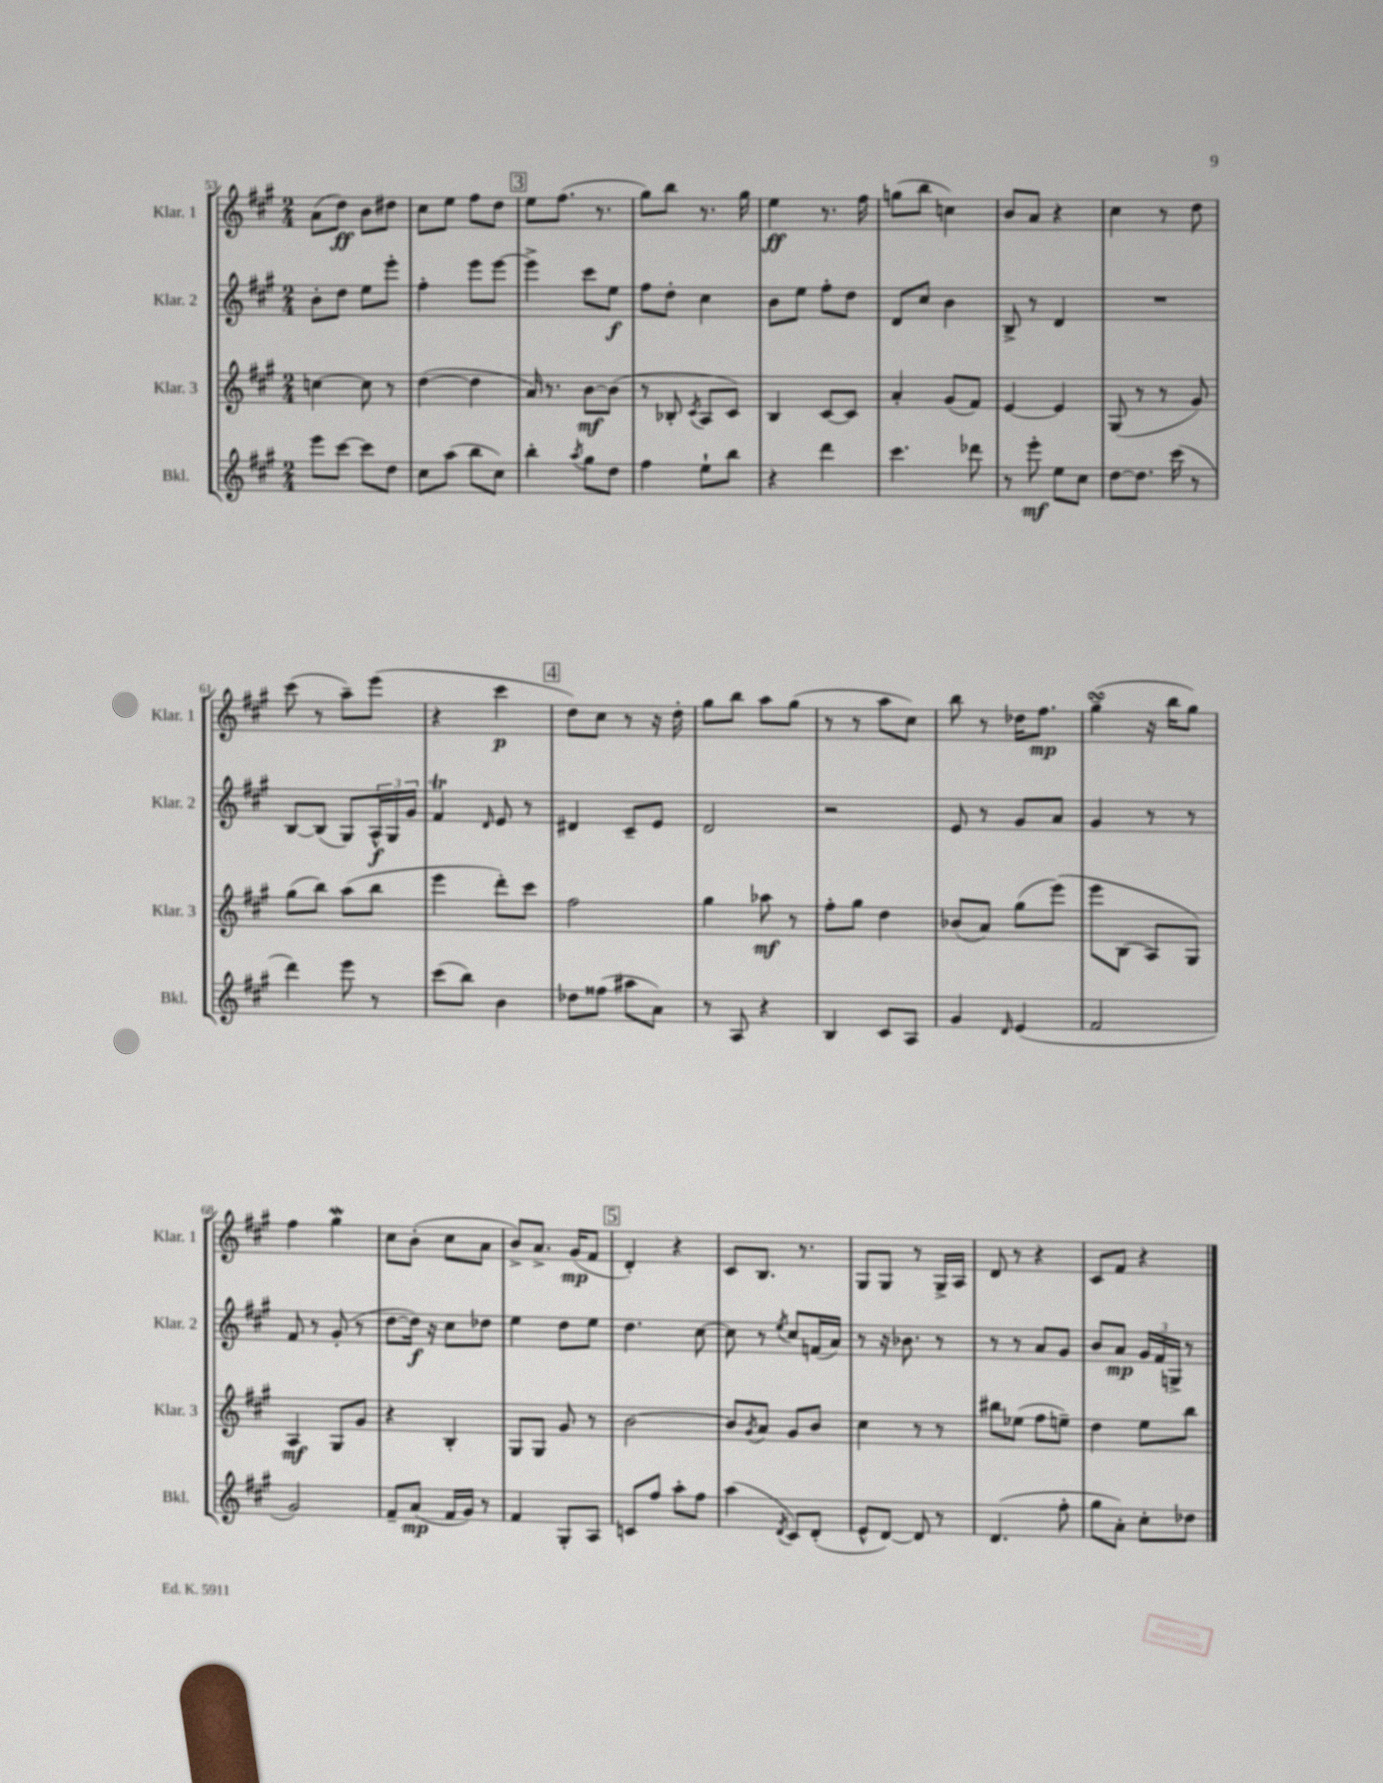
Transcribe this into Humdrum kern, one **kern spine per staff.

**kern	**dynam	**kern	**dynam	**kern	**dynam	**kern	**dynam
*part4	*part4	*part3	*part3	*part2	*part2	*part1	*part1
*staff4	*staff4	*staff3	*staff3	*staff2	*staff2	*staff1	*staff1
*I"Bkl.	*	*I"Klar. 3	*	*I"Klar. 2	*	*I"Klar. 1	*
*I'Bkl.	*	*I'Klar. 3	*	*I'Klar. 2	*	*I'Klar. 1	*
*clefG2	*	*clefG2	*	*clefG2	*	*clefG2	*
*k[f#c#g#]	*	*k[f#c#g#]	*	*k[f#c#g#]	*	*k[f#c#g#]	*
*M2/4	*	*M2/4	*	*M2/4	*	*M2/4	*
=53	=53	=53	=53	=53	=53	=53	=53
8eee\L	.	[4ccn\	.	8b'\L	.	(8a\L	.
[8ccc#\J	.	.	.	8dd\J	.	8dd\J)	ff
8ccc#\L]	.	8cc\]	.	8ee\L	.	8b\L	.
8dd\J	.	8r	.	8eee'\J	.	8dd#X\J	.
=54	=54	=54	=54	=54	=54	=54	=54
8cc#\L	.	([4dd\	.	4ff#'\	.	8cc#\L	.
(8aa\J	.	.	.	.	.	8ee\J	.
8bb\L	.	4dd\]	.	8eee\L	.	8ff#\L	.
8cc#\J)	.	.	.	[8eee\J	.	8dd\J	.
!!LO:REH:place=s1:t=3
=55	=55	=55	=55	=55	=55	=55	=55
4bb'\	.	16a/)	.	4eee^\]	.	8ee\L	.
.	.	8.r	.	.	.	.	.
.	.	.	.	.	.	(8.ff#\J	.
8qaa/	.	.	.	.	.	.	.
8gg#\L	.	[8b\L	mf	8ccc#\L	.	.	.
.	.	.	.	.	.	8.r	.
8dd\J	.	(8b\J]	.	8ee\J	f	.	.
=56	=56	=56	=56	=56	=56	=56	=56
4ff#\	.	8r	.	8ff#\L	.	8gg#\L)	.
.	.	8B-X'/	.	8dd'\J	.	8bb\J	.
.	.	8qc#/	.	.	.	.	.
8ee`\L	.	8A/L	.	4cc#\	.	8.r	.
8bb\J	.	8c#/J)	.	.	.	.	.
.	.	.	.	.	.	16gg#\	.
=57	=57	=57	=57	=57	=57	=57	=57
4r	.	4B/	.	8b\L	.	4ee\	ff
.	.	.	.	8ee\J	.	.	.
4ddd\	.	[8c#/L	.	8ff#'\L	.	8.r	.
.	.	8c#/J]	.	8dd\J	.	.	.
.	.	.	.	.	.	16ff#\	.
=58	=58	=58	=58	=58	=58	=58	=58
4.ccc#\	.	4a'/	.	8d/L	.	(8ggn\L	.
.	.	.	.	8cc#/J	.	8bb\J	.
.	.	(8g#/L	.	4b\	.	4ccn\)	.
8ddd-X\	.	8f#/J)	.	.	.	.	.
=59	=59	=59	=59	=59	=59	=59	=59
8r	.	[4e/	.	8B^/	.	8b/L	.
8eee'\	mf	.	.	8r	.	8a/J	.
8ee\L	.	4e/]	.	4d/	.	4r	.
8cc#\J	.	.	.	.	.	.	.
=60	=60	=60	=60	=60	=60	=60	=60
[8dd\L	.	(8G#/	.	2r	.	4cc#\	.
8.dd\J]	.	8r	.	.	.	.	.
.	.	8r	.	.	.	8r	.
(16ccc#\	.	.	.	.	.	.	.
8r	.	8g#/)	.	.	.	8dd\	.
!!LO:LB:g=z
=61	=61	=61	=61	=61	=61	=61	=61
4ddd\)	.	(8gg#\L	.	[8B/L	.	(8ccc#\	.
.	.	8bb\J)	.	(8B/J]	.	8r	.
8eee\	.	(8aa\L	.	8G#/L)	.	8aa~\L)	.
8r	.	8bb\J	.	24A^^/L	f	(8eee\J	.
.	.	.	.	24G#/	.	.	.
.	.	.	.	24g#/JJ	.	.	.
=62	=62	=62	=62	=62	=62	=62	=62
(8ccc#\L	.	4eee\	.	4f#T/	.	4r	.
8bb\J)	.	.	.	.	.	.	.
.	.	.	.	16qqd/	.	.	.
4b\	.	8ddd'\L)	.	8e/	.	4ccc#\	p
.	.	8ccc#\J	.	8r	.	.	.
!!LO:REH:place=s1:t=4
=63	=63	=63	=63	=63	=63	=63	=63
8dd-X\L	.	2ff#\	.	4d#X/	.	8dd\L)	.
(8ff##X\J	.	.	.	.	.	8cc#\J	.
8aa#X\L	.	.	.	8c#~/L	.	8r	.
8a\J)	.	.	.	8e/J	.	16r	.
.	.	.	.	.	.	16dd'\	.
=64	=64	=64	=64	=64	=64	=64	=64
8r	.	4gg#\	.	2d/	.	8gg#\L	.
8A/	.	.	.	.	.	8bb\J	.
4r	.	8aa-X\	mf	.	.	8aa\L	.
.	.	8r	.	.	.	(8gg#\J	.
=65	=65	=65	=65	=65	=65	=65	=65
4B/	.	8ff#'\L	.	2r	.	8r	.
.	.	8gg#\J	.	.	.	8r	.
8c#/L	.	4dd\	.	.	.	8aa\L	.
8A/J	.	.	.	.	.	8cc#\J)	.
=66	=66	=66	=66	=66	=66	=66	=66
4g#/	.	(8b-X/L	.	8e/	.	8bb\	.
.	.	8a/J)	.	8r	.	8r	.
16qqd/	.	.	.	.	.	.	.
(4e/	.	(8gg#\L	.	8g#/L	.	16dd-X\KL	.
.	.	.	.	.	.	8.ff#\J	mp
.	.	(8eee\J)	.	8a/J	.	.	.
=67	=67	=67	=67	=67	=67	=67	=67
2f#/	.	8eee\L	.	4g#/	.	(4gg#sSsS~\	.
.	.	(8B\J	.	.	.	.	.
.	.	8A/L)	.	8r	.	16r	.
.	.	.	.	.	.	16bb\KL	.
.	.	8G#/J)	.	8r	.	8gg#\J)	.
!!LO:LB:g=z
=68	=68	=68	=68	=68	=68	=68	=68
2g#/)	.	4A/	mf	8f#/	.	4ff#\	.
.	.	.	.	8r	.	.	.
.	.	8G#/L	.	(8g#'/	.	4gg#W\	.
.	.	8g#/J	.	8r	.	.	.
=69	=69	=69	=69	=69	=69	=69	=69
8f#~/L	.	4r	.	[8dd\L	.	8cc#\L	.
(8a/J	mp	.	.	16dd\Jk])	f	(8b'\J	.
.	.	.	.	16r	.	.	.
16f#/LL	.	4B'/	.	8cc#\L	.	8cc#\L	.
16g#/JJ)	.	.	.	.	.	.	.
8r	.	.	.	8dd-X\J	.	8a\J	.
=70	=70	=70	=70	=70	=70	=70	=70
4f#/	.	8G#/L	.	4ee\	.	8b^/L)	.
.	.	8G#/J	.	.	.	8.a^/J	.
8G#'/L	.	8g#/	.	8dd\L	.	.	.
.	.	.	.	.	.	(16g#/KL	mp
8A/J	.	8r	.	8ee\J	.	8f#/J	.
!!LO:REH:place=s1:t=5
=71	=71	=71	=71	=71	=71	=71	=71
8cn/L	.	[2b\	.	4.dd\	.	4d'/)	.
8ff#/J	.	.	.	.	.	.	.
8aa'\L	.	.	.	.	.	4r	.
8ff#\J	.	.	.	[8cc#\	.	.	.
=72	=72	=72	=72	=72	=72	=72	=72
(4aa\	.	8b/L]	.	8cc#\]	.	8c#/L	.
.	.	8qg#/	.	.	.	.	.
.	.	8a/J	.	8r	.	8.B/J	.
8qd/	.	.	.	8qee/	.	.	.
8c#/L)	.	8g#/L	.	8cc#/L	.	.	.
.	.	.	.	.	.	8.r	.
(8d'/J	.	8b/J	.	(16fn/L	.	.	.
.	.	.	.	16a/JJ)	.	.	.
=73	=73	=73	=73	=73	=73	=73	=73
8e^^/L	.	4cc#\	.	8r	.	8G#/L	.
[8d/J)	.	.	.	16r	.	8G#/J	.
.	.	.	.	8.b-X\	.	.	.
8d/]	.	8r	.	.	.	8r	.
8r	.	8r	.	8r	.	16G#^/LL	.
.	.	.	.	.	.	16A/JJ	.
=74	=74	=74	=74	=74	=74	=74	=74
(4.d/	.	8bb#X\L	.	8r	.	8d/	.
.	.	(8ee-X\J	.	8r	.	8r	.
.	.	8ff#\L	.	8a/L	.	4r	.
8ff#'\	.	8een~\J)	.	8g#/J	.	.	.
=75	=75	=75	=75	=75	=75	=75	=75
8gg#\L	.	4dd\	.	8b/L	.	8c#/L	.
8a'\J)	.	.	.	8a/J	mp	8f#/J	.
8cc#'\L	.	8ee\L	.	24g#/LL	.	4r	.
.	.	.	.	24f#/	.	.	.
.	.	.	.	24Gn^/JJ	.	.	.
8dd-X\J	.	8bb\J	.	8r	.	.	.
==	==	==	==	==	==	==	==
*-	*-	*-	*-	*-	*-	*-	*-
